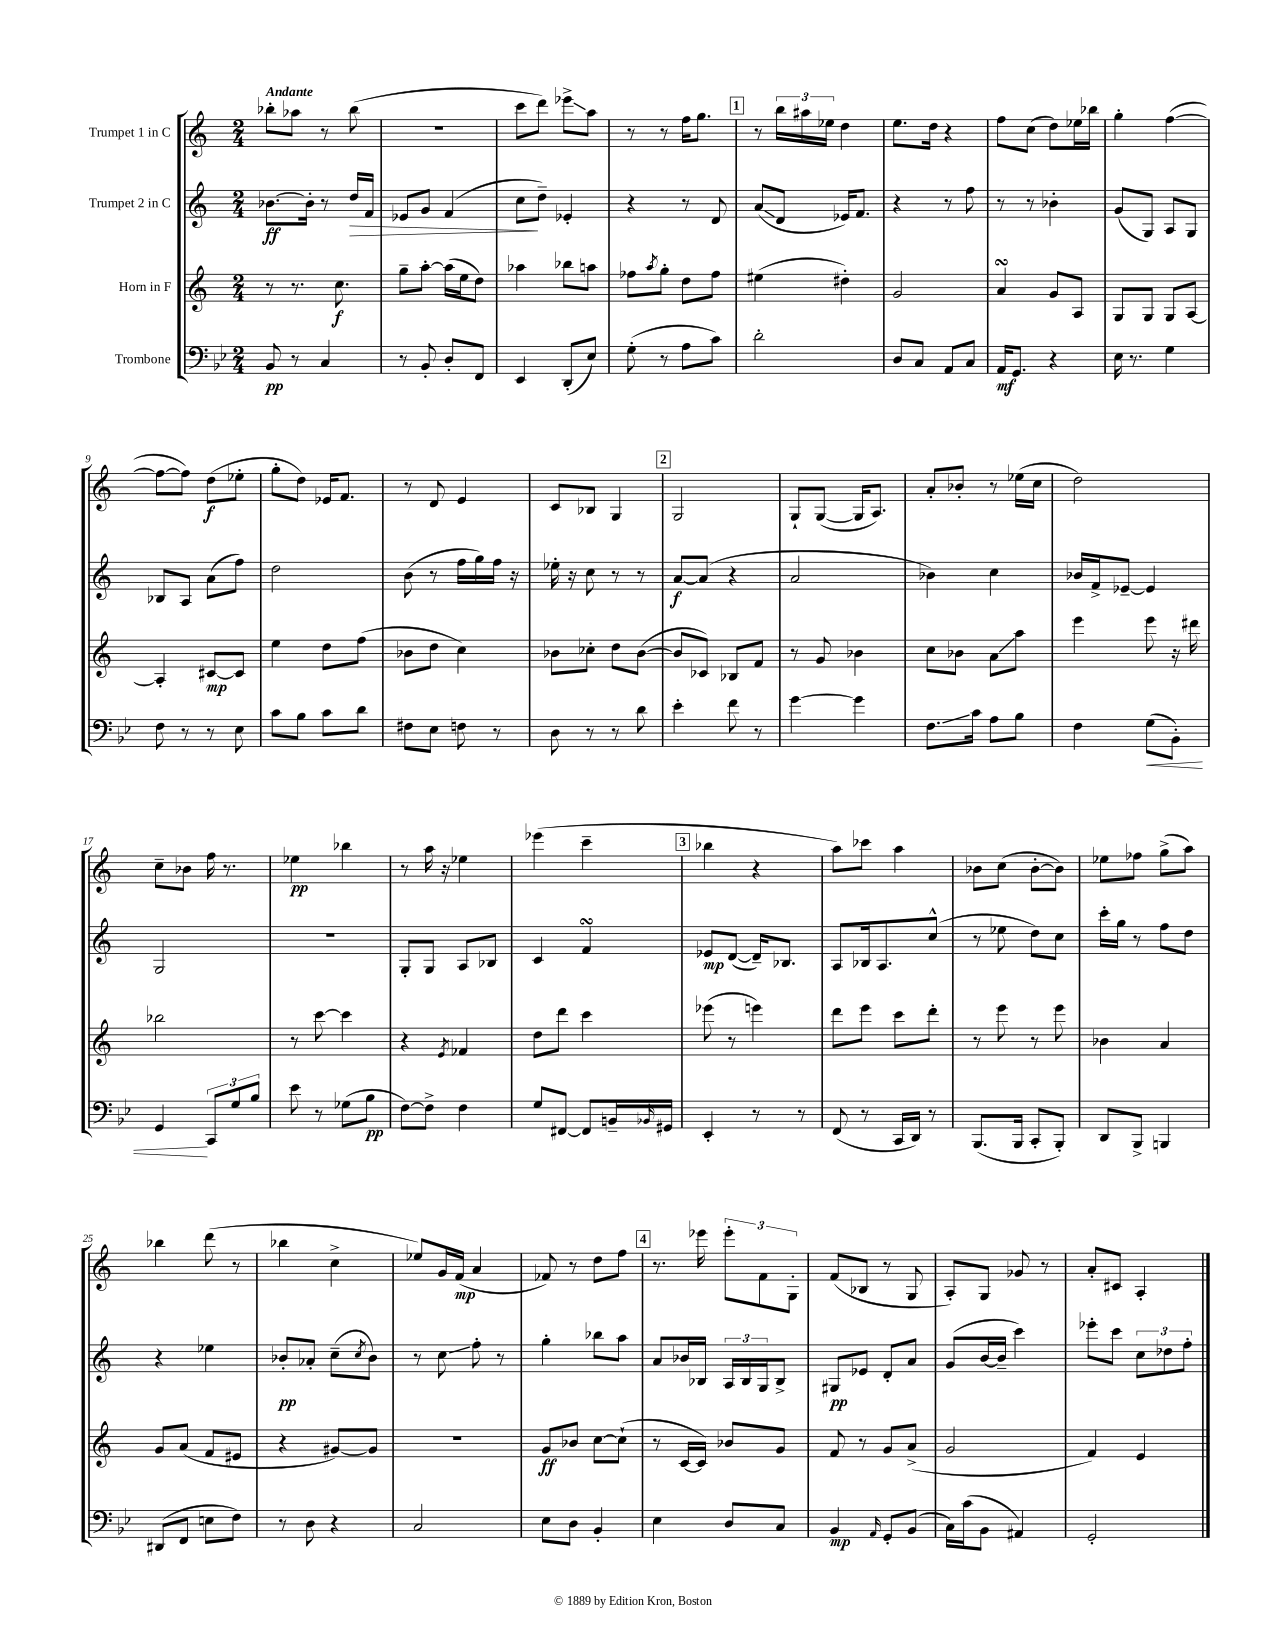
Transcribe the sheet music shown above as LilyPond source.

<<
\new StaffGroup <<
\new Staff = "s0" \with { instrumentName = "Trumpet 1 in C" } {
    \clef treble \key c \major \numericTimeSignature \time 2/4 \tempo "Andante"
    bes''8-. aes''8 r8 bes''8( |
    R2 |
    c'''8 d'''8) ees'''8->\glissando a''8 |
    r8 r8 f''16 g''8. |
    \mark \markup { \box "1" } r8 \tuplet 3/2 { b''16 ais''16 ees''16 } d''4 |
    e''8. d''16 r4 |
    f''8 c''8( d''8) ees''16 bes''16 |
    g''4-. f''4~( |
    f''8~ f''8) d''8\f( ees''8-. |
    g''8-. d''8) ees'16 f'8. |
    r8 d'8 e'4 |
    c'8 bes8 g4 |
    \mark \markup { \box "2" } g2 |
    g8-! g8~( g16 a8.) |
    a'8-. bes'8-. r8 ees''16( c''16 |
    d''2) |
    c''8-- bes'8 f''16 r8. |
    ees''4\pp bes''4 |
    r8 a''16 r16 ees''4 |
    ees'''4( c'''4-- |
    \mark \markup { \box "3" } bes''4 r4 |
    a''8) ces'''8 a''4 |
    bes'8 c''8( bes'8~-. bes'8) |
    ees''8 fes''8 g''8->( a''8) |
    bes''4 d'''8( r8 |
    bes''4 c''4-> |
    ees''8) g'16 f'16\mp( a'4 |
    fes'8) r8 d''8 f''8 |
    \mark \markup { \box "4" } r8. ees'''16 \tuplet 3/2 { ees'''8-. f'8 g8-. } |
    f'8( bes8 r8 g8 |
    a8-.) g8 ges'8 r8 |
    a'8-. cis'8 a4-. \bar "|." |
}
\new Staff = "s1" \with { instrumentName = "Trumpet 2 in C" } {
    \clef treble \key c \major \numericTimeSignature \time 2/4
    bes'8.~\ff bes'16-. r8 d''16\> f'16 |
    ees'8 g'8 f'4( |
    c''8\! d''8--) ees'4-. |
    r4 r8 d'8 |
    \mark \markup { \box "1" } a'8\glissando( d'8 ees'16) f'8. |
    r4 r8 f''8 |
    r8 r8 bes'4-. |
    g'8( g8) a8 g8 |
    bes8 a8 a'8( f''8) |
    d''2 |
    b'8( r8 f''16 g''16) f''16 r16 |
    ees''16-. r16 c''8 r8 r8 |
    \mark \markup { \box "2" } a'8~\f a'8( r4 |
    a'2 |
    bes'4) c''4 |
    bes'16 f'16-> ees'8~-- ees'4 |
    g2 |
    R2 |
    g8-. g8 a8 bes8 |
    c'4 f'4\turn |
    \mark \markup { \box "3" } ees'8\mp d'8~( d'16--) bes8. |
    a8 bes16 a8. c''8-^( |
    r8 ees''8 d''8) c''8 |
    c'''16-. g''16 r8 f''8 d''8 |
    r4 ees''4 |
    bes'8-.\pp aes'8-. c''8--( \acciaccatura { c''8 } bes'8) |
    r8 c''8\glissando f''8-. r8 |
    g''4-. bes''8 a''8 |
    \mark \markup { \box "4" } a'8 bes'16 bes16 \tuplet 3/2 { a16 bes16 g16 } bes8-> |
    gis8\pp ees'8 d'8-. a'8 |
    g'8( b'16~ b'16-- c'''4) |
    ees'''8-. c'''8 \tuplet 3/2 { c''8 des''8 f''8-. } \bar "|." |
}
\new Staff = "s2" \with { instrumentName = "Horn in F" } {
    \clef treble \key c \major \numericTimeSignature \time 2/4
    r8 r8. c''8.\f |
    g''8-- a''8~-. a''16( e''16 d''8) |
    aes''4 bes''8 a''8 |
    fes''8 \acciaccatura { a''8 } g''8-. d''8 fes''8 |
    \mark \markup { \box "1" } eis''4( dis''4-.) |
    g'2 |
    a'4\turn g'8 a8 |
    g8 g8 g8 a8~ |
    a4-. cis'8~\mp cis'8 |
    e''4 d''8 f''8( |
    bes'8 d''8 c''4) |
    bes'8 ces''8-. d''8 bes'8~( |
    \mark \markup { \box "2" } bes'8 ces'8) bes8 f'8 |
    r8 g'8 bes'4 |
    c''8 bes'8 a'8\glissando a''8 |
    e'''4 e'''8 r16 dis'''16 |
    bes''2 |
    r8 c'''8~ c'''4 |
    r4 \acciaccatura { e'8 } fes'4 |
    d''8 d'''8 c'''4 |
    \mark \markup { \box "3" } ees'''8( r8 e'''4) |
    d'''8 e'''8 c'''8 d'''8-. |
    r8 e'''8 r8 e'''8 |
    bes'4 a'4 |
    g'8 a'8( f'8 eis'8 |
    r4 gis'8~) gis'8 |
    r2 |
    g'8\ff bes'8 c''8~ c''8-!( |
    \mark \markup { \box "4" } r8 c'16~ c'16) bes'8 g'8 |
    f'8 r8 g'8 a'8->( |
    g'2 |
    f'4) e'4 \bar "|." |
}
\new Staff = "s3" \with { instrumentName = "Trombone" } {
    \clef bass \key bes \major \numericTimeSignature \time 2/4
    bes,8\pp r8 c4 |
    r8 bes,8-. d8-. f,8 |
    ees,4 d,8-.( ees8) |
    g8-.( r8 a8 c'8) |
    \mark \markup { \box "1" } d'2-. |
    d8 c8 a,8 c8 |
    a,16\mf g,8. r4 |
    ees16 r8. g4 |
    f8 r8 r8 ees8 |
    c'8 bes8 c'8 d'8 |
    fis8 ees8 f8 r8 |
    d8 r8 r8 d'8 |
    \mark \markup { \box "2" } ees'4-. f'8 r8 |
    g'4~ g'4 |
    f8.\glissando c'16 a8 bes8 |
    f4 g8\<( bes,8-.) |
    g,4\! \tuplet 3/2 { c,8 g8 bes8 } |
    ees'8 r8 ges8( bes8\pp |
    f8~) f8-> f4 |
    g8 fis,8~ fis,8 b,16-- \grace { bes,16 } gis,16 |
    \mark \markup { \box "3" } ees,4-. r8 r8 |
    f,8( r8 c,16 d,16) r8 |
    bes,,8.( bes,,16 c,8-. bes,,8-.) |
    d,8 bes,,8-> b,,4 |
    dis,8( f,8 e8 f8) |
    r8 d8 r4 |
    c2 |
    ees8 d8 bes,4-. |
    \mark \markup { \box "4" } ees4 d8 c8 |
    bes,4\mp \grace { a,16 } g,8-. bes,8( |
    c16) c'16( bes,8 ais,4) |
    g,2-. \bar "|." |
}
>>
>>
